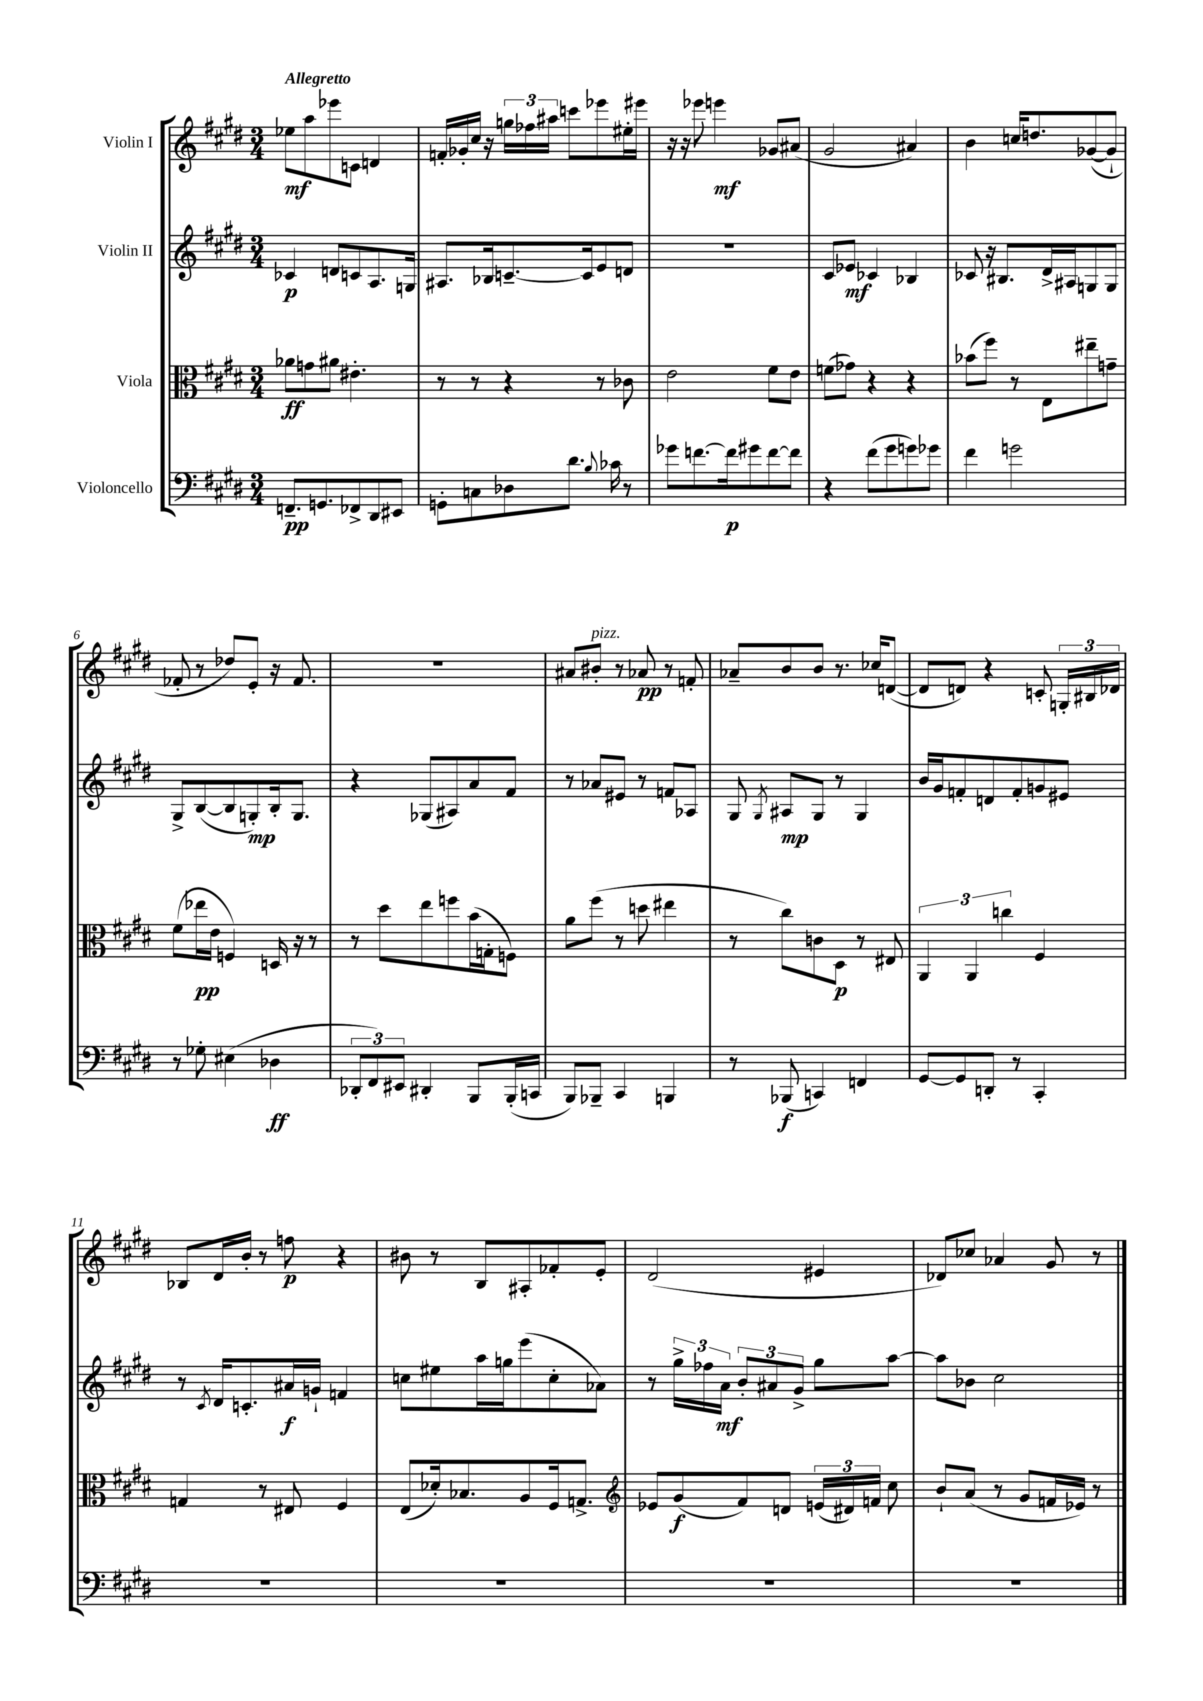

**kern	**kern	**kern	**kern
*staff4	*staff3	*staff2	*staff1
*clefF4	*clefC3	*clefG2	*clefG2
*k[f#c#g#d#]	*k[f#c#g#d#]	*k[f#c#g#d#]	*k[f#c#g#d#]
*M3/4	*M3/4	*M3/4	*M3/4
8.FF~	8a-	4c-	8ee-
.	8g	.	8aa
8.GG	.	.	.
.	8a#	8d	8eee-
8FF-^	4.e#'	8c	8c
8DD#	.	8.A	4d
8EE#	.	.	.
.	.	16G	.
=	=	=	=
8GG'	8r	8.A#	16f'
.	.	.	16g-'
8C	8r	.	16cc#
.	.	16B-	16r
8D-	4r	[8.c~	24gg
.	.	.	24ff-
.	.	.	24aa#
8.d#	.	.	8ccc
.	.	16c]	.
.	8r	8e	8eee-
8qqB	.	.	.
16c-	.	.	.
8r	8c-	8d	16ee#'
.	.	.	16eee#
=	=	=	=
8g-	2e	2.r	16r
.	.	.	16r
[8.f	.	.	8eee-
.	.	.	4eee
16f]	.	.	.
8g#	.	.	.
[8f	8f#	.	8g-
8f]	8e	.	(8a#
=	=	=	=
4r	(8f	8c#	2g#
.	8g-)	8e-	.
(8f#	4r	4c-	.
8g#	.	.	.
8g)	4r	4B-	4a#)
8g-	.	.	.
=	=	=	=
4f#	(8b-	8c-	4b
.	8ff#)	16r	.
.	.	8.B#	.
2g	8r	.	16cc
.	.	.	8.dd
.	8E	16d#^	.
.	.	16A#	.
.	8ee#~	8G	([8g-
.	8g~	8G	8g-`]
=	=	=	=
8r	(8f#	8G#^	8f-'
8G-'	16ee-	([8B	8r
.	16e	.	.
(4E#	4F)	8B]	8dd-)
.	.	8G')	8e'
4D-	16D	16B'	16r
.	16r	8.G	8.f-
.	8r	.	.
=	=	=	=
12DD-'	8r	4r	2.r
12FF#)	.	.	.
.	8dd#	.	.
12EE#	.	.	.
4DD#'	8ee	(8G-	.
.	8ff	8A#)	.
8BBB	(16b	8a	.
.	16G'	.	.
(16BBB'	8F)	8f#	.
16CC	.	.	.
=	=	=	=
8BBB)	8a	8r	8a#
8BBB-~	(8ff#	8a-	8b#'
4CC#	8r	8e#	8r
.	8dd	8r	8a-
4BBB	4ee#	8f	8r
.	.	8A-	8f'
=	=	=	=
8r	8r	8G#	8a-~
.	.	8qG#	.
(8BBB-	8cc#)	8A#	8b
4CC)	8c	8G#	8b
.	8D#	8r	8.r
4FF	8r	4G#	.
.	.	.	16cc-
.	8E#	.	([8d
=	=	=	=
[8GG#	6AA	16b	8d]
.	.	16g#	.
8GG#]	.	8f'	8d)
.	6AA	.	.
8DD'	.	8d	4r
.	6cc	.	.
8r	.	8f'	.
4CC#'	4F#	8g	8c'
.	.	8e#	24G'
.	.	.	24B#
.	.	.	24d-
=	=	=	=
2.r	4G	8r	8B-
.	.	8qc#	.
.	.	16d#	16d#
.	.	8.c'	16b'
.	8r	.	8r
.	8E#	16a#	8ff
.	.	16g`	.
.	4F#	4f	4r
=	=	=	=
2.r	(8E	8cc	8b#
.	16d-')	8ee#	8r
.	8.B-	.	.
.	.	16aa	8B
.	.	16gg	.
.	8A	(8eee	8A#'
.	16F#	8cc'	8f-'
.	8.G^	.	.
.	.	8a-)	8e'
=	=	=	=
*	*clefG2	*	*
2.r	8e-	8r	(2d#
.	(8g#	24gg#^	.
.	.	24ff-	.
.	.	24a	.
.	8f#)	12b'	.
.	.	12a#	.
.	8d	.	.
.	.	12g#^	.
.	(24e	8gg#	4e#
.	24d#)	.	.
.	24f	.	.
.	8cc#	[8aa	.
=	=	=	=
2.r	8b`	8aa]	8d-)
.	(8a	8b-	8cc-
.	8r	2cc#	4a-
.	8g#	.	.
.	16f	.	8g#
.	16e-)	.	.
.	8r	.	8r
==	==	==	==
*-	*-	*-	*-
